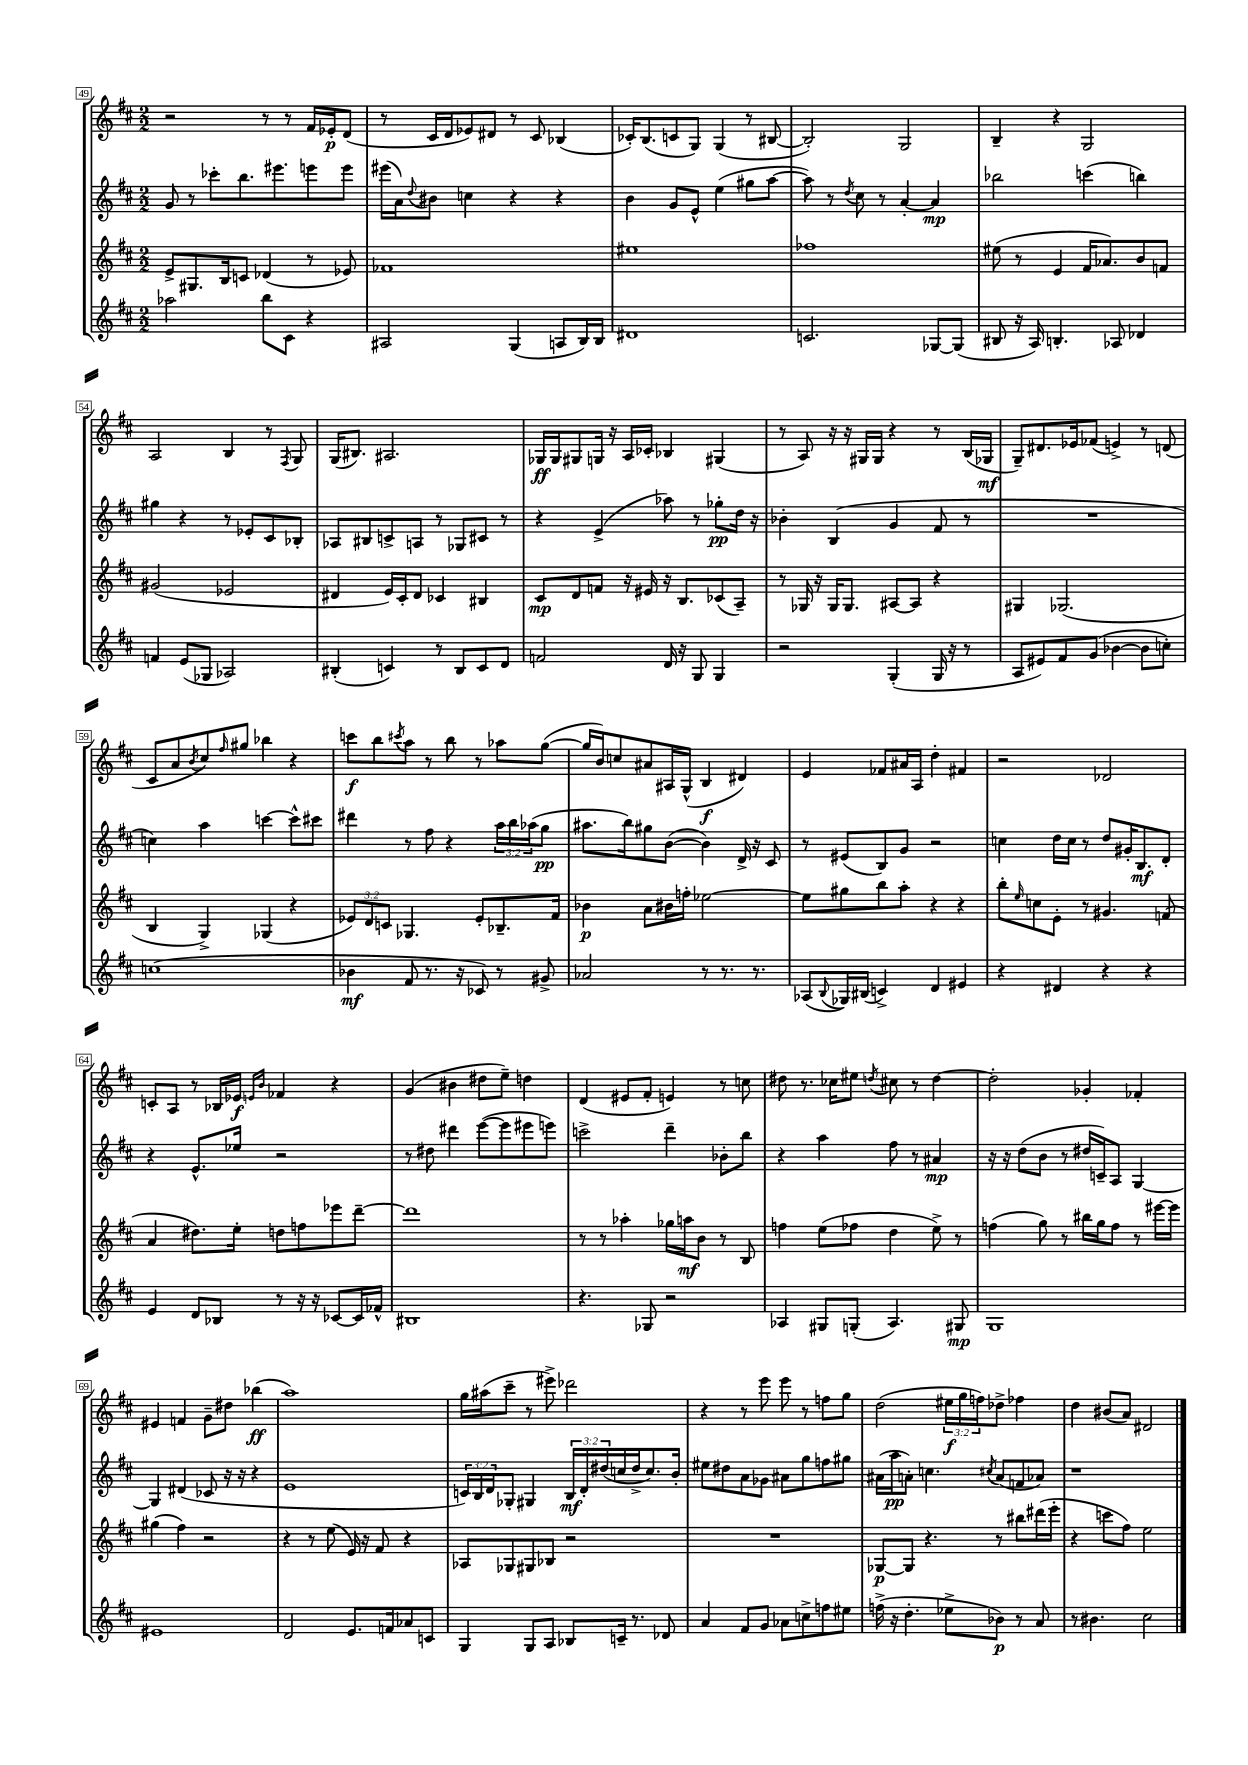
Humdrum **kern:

**kern	**dynam	**kern	**dynam	**kern	**dynam	**kern	**dynam
*part4	*part4	*part3	*part3	*part2	*part2	*part1	*part1
*staff4	*staff4	*staff3	*staff3	*staff2	*staff2	*staff1	*staff1
*clefG2	*	*clefG2	*	*clefG2	*	*clefG2	*
*k[f#c#]	*	*k[f#c#]	*	*k[f#c#]	*	*k[f#c#]	*
*M2/2	*	*M2/2	*	*M2/2	*	*M2/2	*
=49	=49	=49	=49	=49	=49	=49	=49
2aa-X\	.	8e^/L	.	8g/	.	2r	.
.	.	8.G#X/	.	8r	.	.	.
.	.	.	.	8ccc-X'\L	.	.	.
.	.	16B/k	.	.	.	.	.
.	.	8cn/J	.	8.bb\	.	.	.
8bb\L	.	(4d-X/	.	.	.	8r	.
.	.	.	.	8.eee#X\	.	.	.
8c#\J	.	.	.	.	.	8r	.
4r	.	8r	.	8eeen\	.	16f#/LL	.
.	.	.	.	.	.	16e-X'/J	p
.	.	8e-X/)	.	8eee\J	.	(8d/J	.
=50	=50	=50	=50	=50	=50	=50	=50
2A#X/	.	1f-X	.	(16eee#X\LL	.	8r	.
.	.	.	.	16a\J)	.	.	.
.	.	.	.	8qqdd/	.	.	.
.	.	.	.	8b#X\J	.	16c#/LL	.
.	.	.	.	.	.	16d/J	.
.	.	.	.	4ccn\	.	8e-X/)	.
.	.	.	.	.	.	8d#X/J	.
(4G/	.	.	.	4r	.	8r	.
.	.	.	.	.	.	8c#/	.
8An/L	.	.	.	4r	.	(4B-X/	.
16B/L)	.	.	.	.	.	.	.
16B/JJ	.	.	.	.	.	.	.
=51	=51	=51	=51	=51	=51	=51	=51
1d#X	.	1ee#X	.	4b\	.	16c-X'/KL)	.
.	.	.	.	.	.	(8.B/	.
.	.	.	.	8g/L	.	8cn/	.
.	.	.	.	8e^^/J	.	8G/J)	.
.	.	.	.	(4ee\	.	(4G/	.
.	.	.	.	8gg#X\L	.	8r	.
.	.	.	.	[8aa\J	.	[8B#X/	.
=52	=52	=52	=52	=52	=52	=52	=52
2.cn/	.	1ff-X	.	8aa\])	.	2B#'/])	.
.	.	.	.	8r	.	.	.
.	.	.	.	8qdd/	.	.	.
.	.	.	.	8cc#\	.	.	.
.	.	.	.	8r	.	.	.
.	.	.	.	[4a'/	.	2G/	.
[8G-X/L	.	.	.	4a/]	mp	.	.
(8G-/J]	.	.	.	.	.	.	.
=53	=53	=53	=53	=53	=53	=53	=53
8B#X/	.	(8ee#X\	.	2bb-X\	.	4B~/	.
16r	.	8r	.	.	.	.	.
16A/)	.	.	.	.	.	.	.
4.Bn'/	.	4e/	.	.	.	4r	.
.	.	16f#/KL	.	(4cccn\	.	2G/	.
.	.	8.a-X/)	.	.	.	.	.
8A-X/	.	.	.	.	.	.	.
4d-X/	.	8b/	.	4bbn\)	.	.	.
.	.	8fn/J	.	.	.	.	.
!!LO:LB:g=z
=54	=54	=54	=54	=54	=54	=54	=54
4fn/	.	(2g#X/	.	4gg#X\	.	2A/	.
(8e/L	.	.	.	4r	.	.	.
8G-X/J	.	.	.	.	.	.	.
2A-X/)	.	2e-X/	.	8r	.	4B/	.
.	.	.	.	8e-X'/L	.	.	.
.	.	.	.	8c#/	.	8r	.
.	.	.	.	.	.	8qF#/	.
.	.	.	.	8B-X'/J	.	8G/	.
=55	=55	=55	=55	=55	=55	=55	=55
(4B#X'/	.	4d#X/	.	8A-X/L	.	(16G/KL	.
.	.	.	.	.	.	8.B#X/J)	.
.	.	.	.	8B#X/	.	.	.
4cn/)	.	16e/LL)	.	8cn^/	.	2.A#X/	.
.	.	16c#'/J	.	.	.	.	.
.	.	8d#/J	.	8An/J	.	.	.
8r	.	4c-X/	.	8r	.	.	.
8B#/L	.	.	.	8G-X/L	.	.	.
8c/	.	4B#X/	.	8c#X/J	.	.	.
8d/J	.	.	.	8r	.	.	.
=56	=56	=56	=56	=56	=56	=56	=56
2fn/	.	8c#/L	mp	4r	.	16G-X/LL	ff
.	.	.	.	.	.	16G-/J	.
.	.	8d/	.	.	.	8G#X/	.
.	.	8fn/J	.	(4e^/	.	16Gn/Jk	.
.	.	.	.	.	.	16r	.
.	.	16r	.	.	.	16A/LL	.
.	.	16e#X/	.	.	.	16c-X'/JJ	.
16d/	.	16r	.	8aa-X\)	.	4B-X/	.
16r	.	8.B/L	.	.	.	.	.
8G/	.	.	.	8r	.	.	.
4G/	.	(8c-X/	.	8gg-X'\L	pp	(4G#X/	.
.	.	8A~/J)	.	16dd\Jk	.	.	.
.	.	.	.	16r	.	.	.
=57	=57	=57	=57	=57	=57	=57	=57
2r	.	8r	.	4b-X'\	.	8r	.
.	.	16G-X/	.	.	.	8A/)	.
.	.	16r	.	.	.	.	.
.	.	16G-/KL	.	(4B/	.	16r	.
.	.	8.G-/J	.	.	.	16r	.
.	.	.	.	.	.	16G#X/LL	.
.	.	.	.	.	.	16G#/JJ	.
(4G'/	.	[8A#X/L	.	4g/	.	4r	.
.	.	8A#/J]	.	.	.	.	.
16G/	.	4r	.	8f#/	.	8r	.
16r	.	.	.	.	.	.	.
8r	.	.	.	8r	.	(16B/LL	.
.	.	.	.	.	.	16G-X/JJ	mf
=58	=58	=58	=58	=58	=58	=58	=58
8A/L	.	4G#X/	.	1r	.	8G~/L)	.
8e#X/)	.	.	.	.	.	8.d#X/	.
8f#/	.	(2.G-X/	.	.	.	.	.
.	.	.	.	.	.	16e-X/k	.
(8g/J	.	.	.	.	.	(8f-X/J	.
[4b-X\	.	.	.	.	.	4en^/)	.
8b-\L]	.	.	.	.	.	8r	.
8ccn'\J)	.	.	.	.	.	(8dn/	.
!!LO:LB:g=z
=59	=59	=59	=59	=59	=59	=59	=59
(1ccn	.	4B/	.	4ccn\)	.	8c#/L	.
.	.	.	.	.	.	8a/	.
.	.	.	.	.	.	8qb/	.
.	.	4G^/)	.	4aa\	.	8cc#/)	.
.	.	.	.	.	.	16qqff#/	.
.	.	.	.	.	.	8gg#X/J	.
.	.	(4G-X/	.	[4cccn\	.	4bb-X\	.
.	.	4r	.	8ccc^^\L]	.	4r	.
.	.	.	.	8ccc#X\J	.	.	.
=60	=60	=60	=60	=60	=60	=60	=60
4b-X\	mf	12e-X/L)	.	4ddd#X\	.	8cccn\L	f
.	.	12d/	.	.	.	.	.
.	.	.	.	.	.	8bb\	.
.	.	12cn/J	.	.	.	.	.
.	.	.	.	.	.	8qccc#X/	.
8f#/	.	4.G-X/	.	8r	.	8aa\J	.
8.r	.	.	.	8ff#\	.	8r	.
.	.	.	.	4r	.	8bb\	.
16r	.	.	.	.	.	.	.
8c-X/)	.	8e-'/L	.	.	.	8r	.
8r	.	8.B-X~/	.	24aa\LL	.	8aa-X\L	.
.	.	.	.	24bb\	.	.	.
.	.	.	.	(24aa-X\J	.	.	.
8g#X^/	.	.	.	8gg\J	pp	([8gg\J	.
.	.	16f#/Jk	.	.	.	.	.
=61	=61	=61	=61	=61	=61	=61	=61
2a-X/	.	4b-X\	p	8.aa#X\L	.	16gg/LL]	.
.	.	.	.	.	.	16b/J)	.
.	.	.	.	.	.	8ccn/	.
.	.	.	.	16bb\k)	.	.	.
.	.	8a\L	.	8gg#X\	.	8a#X/	.
.	.	16b#X\L	.	([8b\J	.	16A#X/L	.
.	.	16ffn'\JJ	.	.	.	(16G^^/JJ	.
8r	.	[2ee-X\	.	4b\])	.	4B/	f
8.r	.	.	.	.	.	.	.
.	.	.	.	16d^/	.	4d#X/)	.
8.r	.	.	.	16r	.	.	.
.	.	.	.	8c#/	.	.	.
=62	=62	=62	=62	=62	=62	=62	=62
(8A-X/L	.	8ee-\L]	.	8r	.	4e/	.
8qqB/	.	.	.	.	.	.	.
16G-X/L)	.	8gg#X\	.	(8e#X/L	.	.	.
(16B#X/JJ	.	.	.	.	.	.	.
4cn^/)	.	8bb\	.	8B/)	.	8f-X/L	.
.	.	8aa'\J	.	8g/J	.	16a#X/L	.
.	.	.	.	.	.	16A/JJ	.
4d/	.	4r	.	2r	.	4dd'\	.
4e#X/	.	4r	.	.	.	4f#X/	.
=63	=63	=63	=63	=63	=63	=63	=63
4r	.	8bb'\L	.	4ccn\	.	2r	.
.	.	16qqee/	.	.	.	.	.
.	.	8ccn\	.	.	.	.	.
4d#X/	.	8e'\J	.	16dd\LL	.	.	.
.	.	.	.	16cc\JJ	.	.	.
.	.	8r	.	8r	.	.	.
4r	.	4.g#X/	.	8dd/L	.	2d-X/	.
.	.	.	.	16g#X'/K	.	.	.
.	.	.	.	8.B/	mf	.	.
4r	.	.	.	.	.	.	.
.	.	(8fn/	.	8d'/J	.	.	.
!!LO:LB:g=z
=64	=64	=64	=64	=64	=64	=64	=64
4e/	.	4a/	.	4r	.	8cn'/L	.
.	.	.	.	.	.	8A/J	.
8d/L	.	8.dd#X\L)	.	8.e^^/L	.	8r	.
8B-X/J	.	.	.	.	.	16B-X/LL	.
.	.	16ee'\Jk	.	16ee-X/Jk	.	16e-X/JJ	f
.	.	.	.	.	.	16qqen/LL	.
.	.	.	.	.	.	16qqb/JJ	.
8r	.	8ddn\L	.	2r	.	4f-X/	.
16r	.	8ffn\	.	.	.	.	.
16r	.	.	.	.	.	.	.
[8c-X/L	.	8eee-X\	.	.	.	4r	.
16c-/L]	.	[8ddd~\J	.	.	.	.	.
16f-X^^/JJ	.	.	.	.	.	.	.
=65	=65	=65	=65	=65	=65	=65	=65
1B#X	.	1ddd]	.	8r	.	(4g/	.
.	.	.	.	8dd#X\	.	.	.
.	.	.	.	4ddd#X\	.	4b#X\	.
.	.	.	.	([8eee\L	.	8dd#X\L	.
.	.	.	.	8eee\]	.	8ee~\J)	.
.	.	.	.	8eee#X\	.	4ddn\	.
.	.	.	.	8eeen\J)	.	.	.
=66	=66	=66	=66	=66	=66	=66	=66
4.r	.	8r	.	2cccn^\	.	(4d/	.
.	.	8r	.	.	.	.	.
.	.	4aa-X'\	.	.	.	8e#X/L	.
8G-X/	.	.	.	.	.	8f#'/J	.
2r	.	16gg-X\LL	.	4ddd~\	.	4en/)	.
.	.	16aan\J	mf	.	.	.	.
.	.	8b\J	.	.	.	.	.
.	.	8r	.	8b-X'\L	.	8r	.
.	.	8B/	.	8bb\J	.	8ccn\	.
=67	=67	=67	=67	=67	=67	=67	=67
4A-X/	.	4ffn\	.	4r	.	8dd#X\	.
.	.	.	.	.	.	8.r	.
8G#X/L	.	(8ee\L	.	4aa\	.	.	.
.	.	.	.	.	.	16cc-X\KL	.
(8Gn'/J	.	8ff-X\J	.	.	.	8ee#X\J	.
.	.	.	.	.	.	8qddn/	.
4.A-/)	.	4dd\	.	8ff#\	.	8cc#X\	.
.	.	.	.	8r	.	8r	.
.	.	8ee^\)	.	4a#X/	mp	[4dd\	.
8G#X/	mp	8r	.	.	.	.	.
=68	=68	=68	=68	=68	=68	=68	=68
1G	.	(4ffn\	.	16r	.	2dd'\]	.
.	.	.	.	16r	.	.	.
.	.	.	.	(8dd\L	.	.	.
.	.	8gg\)	.	8b\J	.	.	.
.	.	8r	.	8r	.	.	.
.	.	16bb#X\LL	.	16dd#X/LL	.	4g-X'/	.
.	.	16gg\J	.	16cn~/J)	.	.	.
.	.	8ff\J	.	8A/J	.	.	.
.	.	8r	.	[4G/	.	4f-X'/	.
.	.	[16eee#X\LL	.	.	.	.	.
.	.	16eee#\JJ]	.	.	.	.	.
!!LO:LB:g=z
=69	=69	=69	=69	=69	=69	=69	=69
1e#X	.	(4gg#X\	.	4G/]	.	4e#X/	.
.	.	4ff#\)	.	(4d#X/	.	4fn/	.
.	.	2r	.	8c-X/	.	8g~\L	.
.	.	.	.	16r	.	8dd#X\J	.
.	.	.	.	16r	.	.	.
.	.	.	.	4r	.	(4bb-X\	ff
=70	=70	=70	=70	=70	=70	=70	=70
2d/	.	4r	.	1e	.	1aa)	.
.	.	8r	.	.	.	.	.
.	.	(8ee\	.	.	.	.	.
8.e/L	.	16e/)	.	.	.	.	.
.	.	16r	.	.	.	.	.
.	.	8f#/	.	.	.	.	.
16fn/k	.	.	.	.	.	.	.
8a-X/	.	4r	.	.	.	.	.
8cn/J	.	.	.	.	.	.	.
=71	=71	=71	=71	=71	=71	=71	=71
4G/	.	8A-X/L	.	24cn/LL)	.	16gg\LL	.
.	.	.	.	24B/	.	.	.
.	.	.	.	.	.	(16aa#X\J	.
.	.	.	.	24d/J	.	.	.
.	.	8G-X/	.	8G-X'/J	.	8ccc#~\J	.
8G/L	.	8G#X/	.	4G#X/	.	8r	.
8A/J	.	8B-X/J	.	.	.	8eee#X^\)	.
8B-X/L	.	2r	.	24B/LL	mf	2ddd-X\	.
.	.	.	.	24d'/	.	.	.
.	.	.	.	(24dd#X/	.	.	.
16cn~/Jk	.	.	.	16ccn/	.	.	.
8.r	.	.	.	16dd#^/J	.	.	.
.	.	.	.	8.cc/)	.	.	.
8d-X/	.	.	.	.	.	.	.
.	.	.	.	16b'/Jk	.	.	.
=72	=72	=72	=72	=72	=72	=72	=72
4a/	.	1r	.	8ee#X\L	.	4r	.
.	.	.	.	8dd#X\	.	.	.
8f#/L	.	.	.	8a\	.	8r	.
8g/J	.	.	.	8g-X\J	.	8eee\	.
8a-X\L	.	.	.	8a#X\L	.	8eee\	.
8ccn^\	.	.	.	8gg\	.	8r	.
8ffn\	.	.	.	8ffn\	.	8ffn\L	.
8ee#X\J	.	.	.	8gg#X\J	.	8gg\J	.
=73	=73	=73	=73	=73	=73	=73	=73
(16ffn^\	.	[8G-X/L	p	(16a#X\LL	.	(2dd\	.
16r	.	.	.	16aa\J	pp	.	.
4.dd'\	.	8G-/J]	.	8an'\J)	.	.	.
.	.	4.r	.	4.ccn\	.	.	.
8ee-X^\L	.	.	.	.	.	24ee#X\LL	f
.	.	.	.	.	.	24gg\	.
.	.	.	.	.	.	24ffn\J)	.
.	.	.	.	8qcc#X/	.	.	.
8b-X\J)	p	8r	.	(8a/L	.	8dd-X^\J	.
8r	.	8bb#X\L	.	8fn/	.	4ff-X\	.
8a/	.	(16ddd#X\L	.	8a-X/J)	.	.	.
.	.	16eee'\JJ	.	.	.	.	.
=74	=74	=74	=74	=74	=74	=74	=74
8r	.	4r	.	1r	.	4dd\	.
4.b#X\	.	.	.	.	.	.	.
.	.	8cccn\L	.	.	.	(8b#X/L	.
.	.	8ff#\J)	.	.	.	8a/J)	.
2cc#\	.	2ee\	.	.	.	2d#X/	.
==	==	==	==	==	==	==	==
*-	*-	*-	*-	*-	*-	*-	*-
